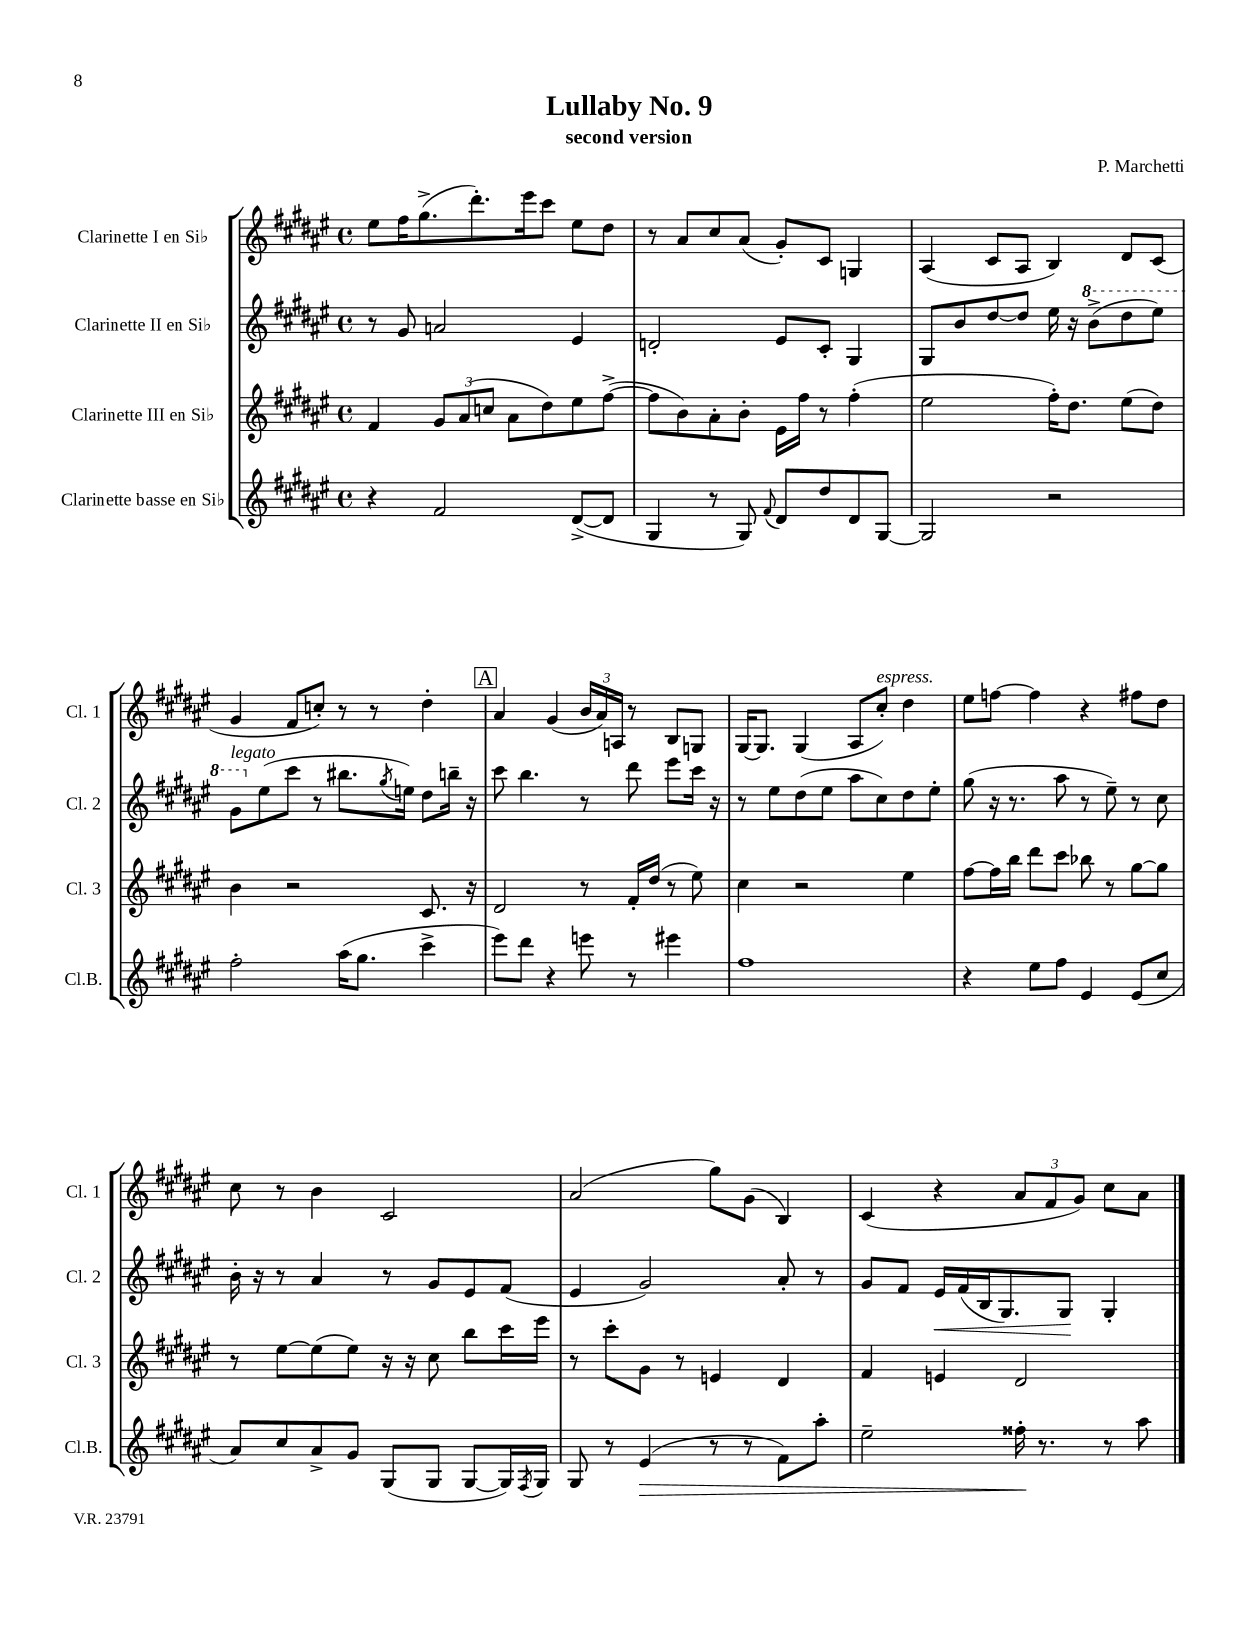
\header { title = "Lullaby No. 9" composer = "P. Marchetti" subtitle = "second version" }
<<
\new StaffGroup <<
\new Staff = "s0" \with { instrumentName = "Clarinette I en Sib" shortInstrumentName = "Cl. 1" } {
    \clef treble \key fis \major \defaultTimeSignature \time 4/4
    eis''8 fis''16 gis''8.->( dis'''8.-.) eis'''16 cis'''8 eis''8 dis''8 |
    r8 ais'8 cis''8 ais'8( gis'8-.) cis'8 g4 |
    ais4( cis'8 ais8 b4) dis'8 cis'8( |
    gis'4 fis'8 c''8-.) r8 r8 dis''4-. |
    \mark \markup { \box "A" } ais'4 gis'4( \tuplet 3/2 { b'16 ais'16) a16 } r8 b8 g8 |
    gis16~ gis8. gis4( ais8 cis''8-.^\markup { \italic "espress." }) dis''4 |
    eis''8 f''8~ f''4 r4 fis''8 dis''8 |
    cis''8 r8 b'4 cis'2 |
    ais'2( gis''8) gis'8( b4) |
    cis'4( r4 \tuplet 3/2 { ais'8 fis'8 gis'8) } cis''8 ais'8 \bar "|." |
}
\new Staff = "s1" \with { instrumentName = "Clarinette II en Sib" shortInstrumentName = "Cl. 2" } {
    \clef treble \key fis \major \defaultTimeSignature \time 4/4
    r8 gis'8 a'2 eis'4 |
    d'2-. eis'8 cis'8-. gis4 |
    gis8 b'8 dis''8~ dis''8 eis''16 r16 \ottava #1 b''8->( dis'''8 eis'''8) |
    gis''8^\markup { \italic "legato" } \ottava #0 eis''8( cis'''8 r8 bis''8. \acciaccatura { gis''8 } e''16) dis''8 b''16-- r16 |
    \mark \markup { \box "A" } cis'''8 b''4. r8 dis'''8 eis'''8 cis'''16 r16 |
    r8 eis''8 dis''8( eis''8 ais''8 cis''8) dis''8 eis''8-. |
    gis''8( r16 r8. ais''8 r8 eis''8--) r8 cis''8 |
    b'16-. r16 r8 ais'4 r8 gis'8 eis'8 fis'8( |
    eis'4 gis'2) ais'8-. r8 |
    gis'8 fis'8 eis'16\< fis'16( b16 gis8.) gis8\! gis4-. \bar "|." |
}
\new Staff = "s2" \with { instrumentName = "Clarinette III en Sib" shortInstrumentName = "Cl. 3" } {
    \clef treble \key fis \major \defaultTimeSignature \time 4/4
    fis'4 \tuplet 3/2 { gis'8 ais'8( c''8 } ais'8 dis''8) eis''8 fis''8~->( |
    fis''8 b'8) ais'8-. b'8-. eis'16 fis''16 r8 fis''4-.( |
    eis''2 fis''16-.) dis''8. eis''8( dis''8) |
    b'4 r2 cis'8. r16 |
    \mark \markup { \box "A" } dis'2 r8 fis'16-. dis''16( r8 eis''8) |
    cis''4 r2 eis''4 |
    fis''8~ fis''16 b''16 dis'''8 cis'''8 bes''8 r8 gis''8~ gis''8 |
    r8 eis''8~ eis''8( eis''8) r16 r16 cis''8 b''8 cis'''16 eis'''16 |
    r8 cis'''8-. gis'8 r8 e'4 dis'4 |
    fis'4 e'4 dis'2 \bar "|." |
}
\new Staff = "s3" \with { instrumentName = "Clarinette basse en Sib" shortInstrumentName = "Cl.B." } {
    \clef treble \key fis \major \defaultTimeSignature \time 4/4
    r4 fis'2 dis'8~->( dis'8 |
    gis4 r8 gis8) \appoggiatura { fis'8 } dis'8 dis''8 dis'8 gis8~ |
    gis2 r2 |
    fis''2-. ais''16( gis''8. cis'''4-> |
    \mark \markup { \box "A" } eis'''8) dis'''8 r4 e'''8 r8 eis'''4 |
    fis''1 |
    r4 eis''8 fis''8 eis'4 eis'8( cis''8 |
    ais'8) cis''8 ais'8-> gis'8 gis8( gis8 gis8~ gis16) \acciaccatura { fis8 } gis16 |
    gis8 r8 eis'4\>( r8 r8 fis'8) ais''8-. |
    eis''2-- fisis''16-.\! r8. r8 ais''8 \bar "|." |
}
>>
>>
\layout { \context { \Score \remove "Bar_number_engraver" } }
